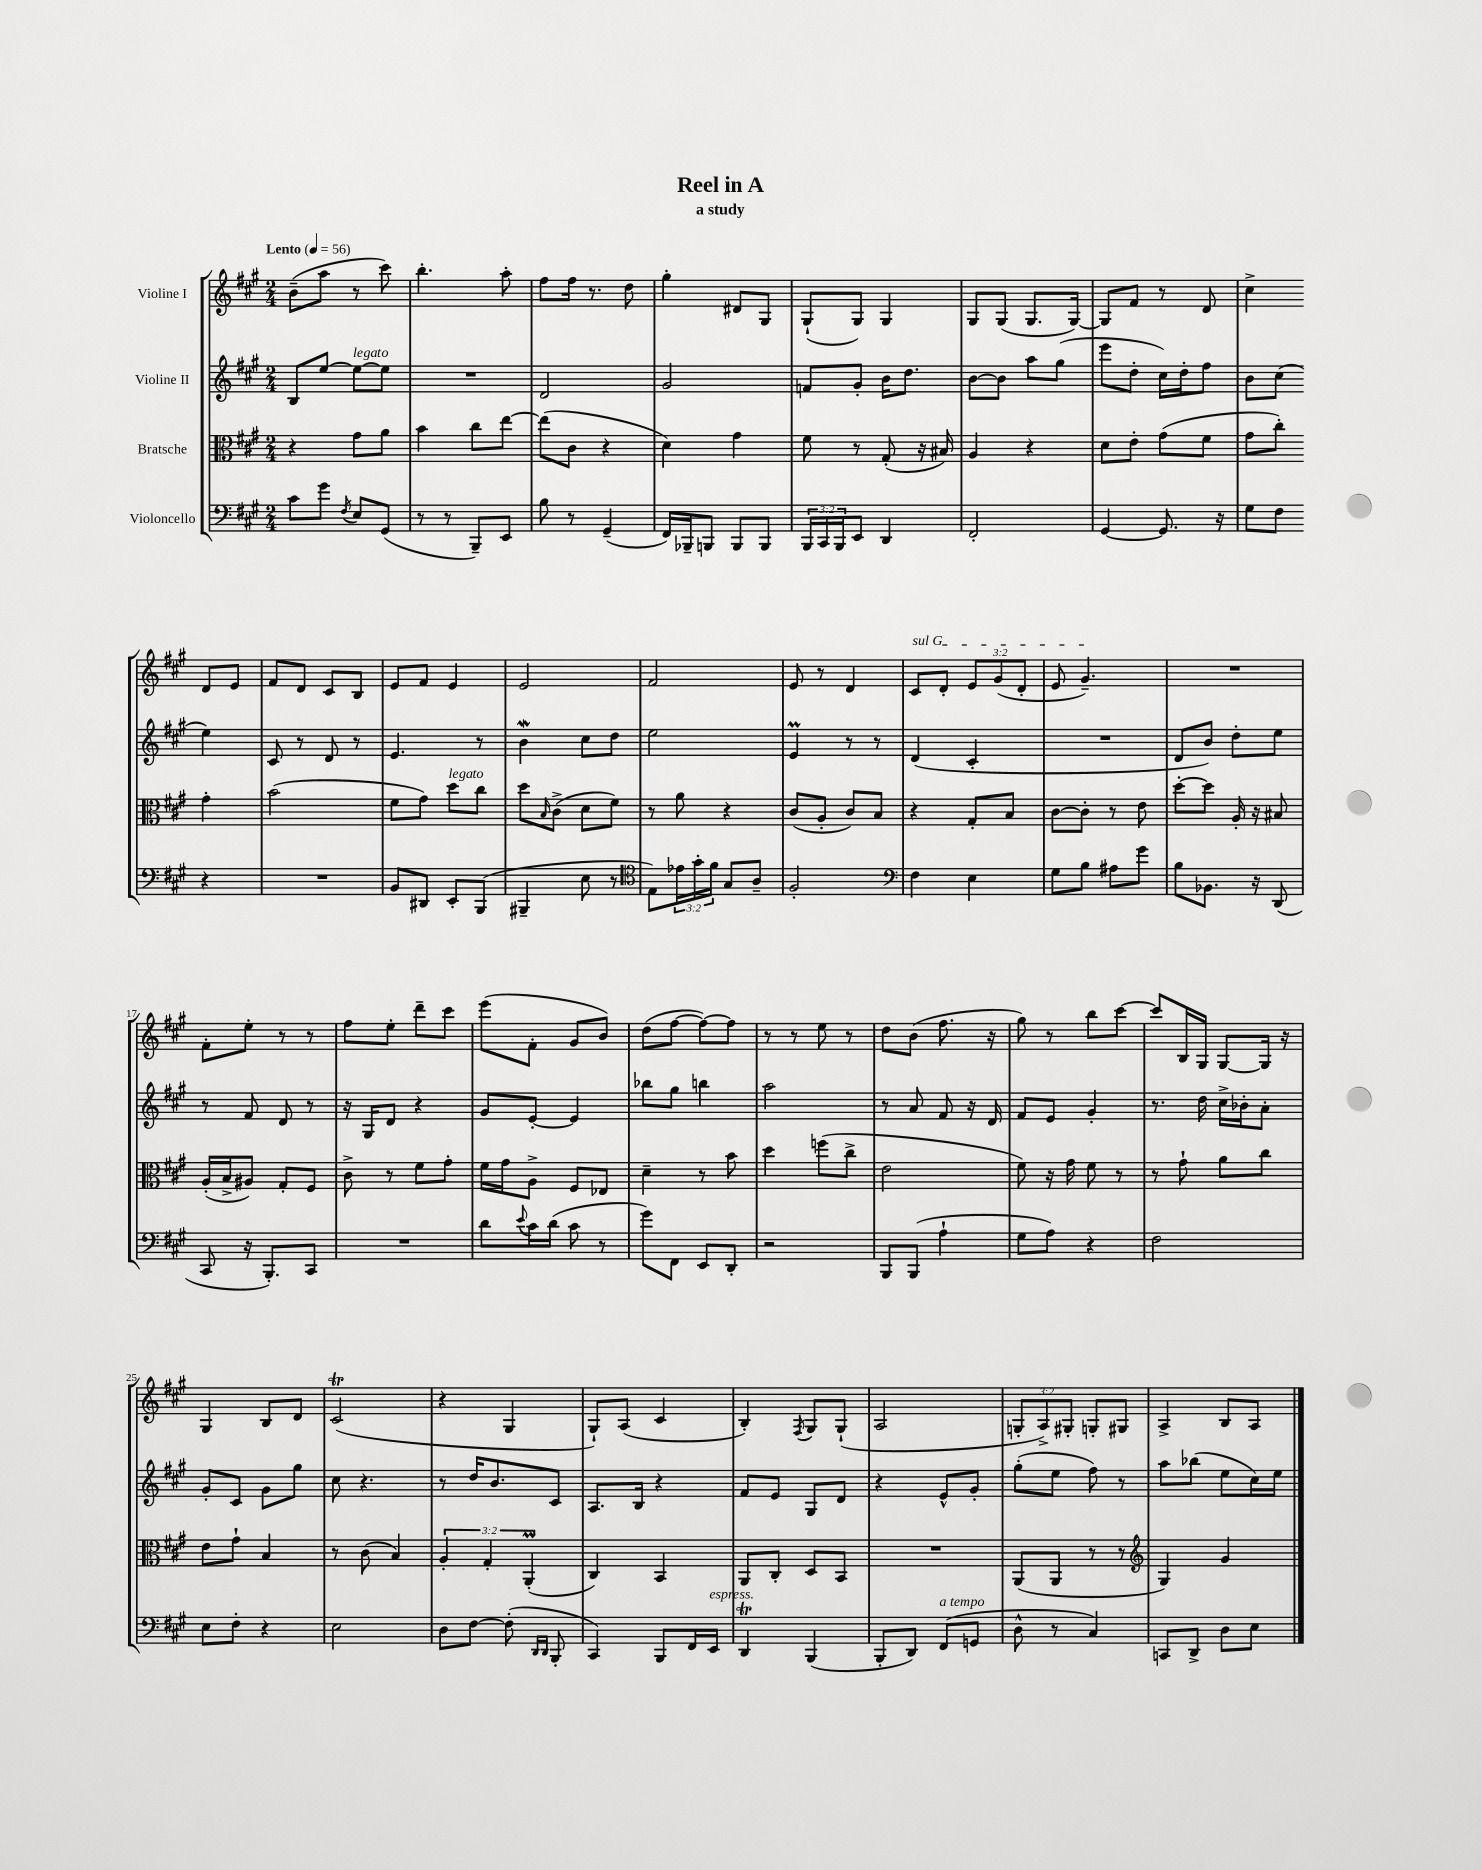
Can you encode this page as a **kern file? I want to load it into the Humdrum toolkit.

**kern	**kern	**kern	**kern
*staff4	*staff3	*staff2	*staff1
*clefF4	*clefC3	*clefG2	*clefG2
*k[f#c#g#]	*k[f#c#g#]	*k[f#c#g#]	*k[f#c#g#]
*M2/4	*M2/4	*M2/4	*M2/4
*MM56	*MM56	*MM56	*MM56
8c#\L	4r	8B/L	(8b~\L
8g#\J	.	[8ee/J	8aa\J
8qF#/	.	.	.
8E/L	8g#\L	8ee\_L	8r
(8GG#/J	8a\J	8ee\]J	8ccc#\)
=	=	=	=
8r	4b\	2r	4.bb'\
8r	.	.	.
8BBB~/L)	8cc#\L	.	.
8EE/J	[8ee\J	.	8aa'\
=	=	=	=
8B\	(8ee\]L	2d/	8ff#\L
8r	8c#\J	.	16ff#\Jk
.	.	.	8.r
(4GG#~/	4r	.	.
.	.	.	8dd\
=	=	=	=
16FF#/LL)	4d\)	2g#/	4gg#'\
16BBB-~/J	.	.	.
8BBB/J	.	.	.
8BBB/L	4g#\	.	8d#/L
8BBB/J	.	.	8G#/J
=	=	=	=
24BBB/LL	8f#\	8f/L	(8G#`/L
24CC#/	.	.	.
24BBB/J	.	.	.
8EE/J	8r	8g#'/J	8G#/J)
4DD/	(8G#'/	16b\LK	4G#/
.	.	8.dd\J	.
.	16r	.	.
.	16B#/)	.	.
=	=	=	=
2FF#'/	4A/	[8b\L	8G#/L
.	.	8b\]J	(8G#/J
.	4r	8aa\L	8.G#/L
.	.	(8gg#\J	.
.	.	.	[16G#/Jk)
=	=	=	=
[4GG#/	8d\L	8eee\L	8G#/]L
.	8e'\J	8dd'\J	8f#/J
8.GG#/]	(8g#\L	16cc#\LL)	8r
.	.	16dd'\J	.
.	8f#\J	8ff#\J	8d/
16r	.	.	.
=	=	=	=
8G#\L	8g#\L	8b\L	4cc#^\
8F#\J	8cc#'\J)	(8cc#\J	.
4r	4g#'\	4ee\)	8d/L
.	.	.	8e/J
=	=	=	=
2r	(2b\	8c#/	8f#/L
.	.	8r	8d/J
.	.	8d/	8c#/L
.	.	8r	8B/J
=	=	=	=
8BB/L	8f#\L	4.e/	8e/L
8DD#/J	8g#\J)	.	8f#/J
8EE'/L	8dd\L	.	4e/
(8BBB/J	8cc#\J	8r	.
=	=	=	=
4BBB#~/	8dd\L	4b\	2e/
.	16qqB/	.	.
.	(8c#^\J	.	.
8E\	8d\L	8cc#\L	.
8r	8f#\J)	8dd\J	.
=	=	=	=
*clefC4	*	*	*
8E\L)	8r	2ee\	2f#/
24e-\L	8a\	.	.
24g#'\	.	.	.
24f#\JJ	.	.	.
8G#/L	4r	.	.
8A~/J	.	.	.
=	=	=	=
2F#'/	(8c#/L	4e/	8e/
.	8A'/J	.	8r
.	8c#/L)	8r	4d/
.	8B/J	8r	.
=	=	=	=
*clefF4	*	*	*
4F#\	4r	(4d/	8c#/L
.	.	.	8d'/J
4E\	8G#'/L	4c#'/	12e/L
.	.	.	(12g#/
.	8B/J	.	.
.	.	.	12d'/J
=	=	=	=
8G#\L	[8c#\L	2r	8e/
8B\J	8c#'\]J	.	4.g#~/)
8A#\L	8r	.	.
8g#\J	8e\	.	.
=	=	=	=
8B\L	[8dd'\L	8d/L	2r
8.BB-\J	8dd\]J	8b/J)	.
.	16A'/	8dd'\L	.
16r	16r	.	.
(8DD/	8B#/	8ee\J	.
=	=	=	=
8CC#/	(16A'/LL	8r	8f#'\L
.	16B^/J	.	.
16r	8A#/J)	8f#/	8ee'\J
8.BBB'/L)	.	.	.
.	8G#'/L	8d/	8r
8CC#/J	8F#/J	8r	8r
=	=	=	=
2r	8c#^\	16r	8ff#\L
.	.	16G#/LK	.
.	8r	8d/J	8ee'\J
.	8f#\L	4r	8ddd~\L
.	8g#'\J	.	8ccc#\J
=	=	=	=
8d\L	16f#\LL	8g#/L	(8eee\L
.	16g#\J	.	.
8qqe/	.	.	.
16c#\L	8A^\J	[8e'/J	8f#'\J
(16d\JJ	.	.	.
8c#\	8F#/L	4e/]	8g#/L
8r	8E-/J	.	8b/J)
=	=	=	=
8g#\L)	4d~\	8bb-\L	(8dd\L
8FF#\J	.	8gg#\J	[8ff#\J
8EE/L	8r	4bb\	8ff#\_L)
8DD'/J	8b\	.	8ff#\]J
=	=	=	=
2r	4dd\	2aa\	8r
.	.	.	8r
.	(8ff\L	.	8ee\
.	8cc#^\J	.	8r
=	=	=	=
8BBB/L	2e\	8r	8dd\L
(8BBB/J	.	8a/	(8b\J
4A`\	.	8f#/	8.ff#\
.	.	16r	.
.	.	16d/	16r
=	=	=	=
8G#\L	8f#\)	8f#/L	8gg#\)
8A\J)	16r	8e/J	8r
.	16g#\	.	.
4r	8f#\	4g#'/	8bb\L
.	8r	.	[8ccc#\J
=	=	=	=
2F#\	8r	8.r	8ccc#/]L
.	8g#`\	.	16B/L
.	.	16dd\	16G#/JJ
.	8a\L	16cc#^\LL	[8G#/L
.	.	16b-'\J	.
.	8cc#\J	8a'\J	16G#/]Jk
.	.	.	16r
=	=	=	=
8E\L	8e\L	8g#'/L	4G#/
8F#'\J	8g#`\J	8c#/J	.
4r	4B/	8g#\L	8B/L
.	.	8gg#\J	8d/J
=	=	=	=
2E\	8r	8cc#\	(2c#/
.	(8c#\	4.r	.
.	4B/)	.	.
=	=	=	=
8D\L	6A'/	8r	4r
[8F#\J	.	16dd/LK	.
.	6G#'/	.	.
.	.	8.b/	.
(8F#'\]	.	.	4G#/
.	(6AA'/	.	.
16qqDD/LL	.	.	.
16qqDD/JJ	.	.	.
8BBB'/	.	8c#/J	.
=	=	=	=
4CC#/)	4C#/)	8.A/L	8G#`/L)
.	.	.	(8A/J
.	.	16B/Jk	.
8BBB/L	4BB/	4r	4c#/
16FF#/L	.	.	.
16EE/JJ	.	.	.
=	=	=	=
4DD/	8AA/L	8f#/L	4B'/)
.	8C#'/J	8e/J	.
.	.	.	8qF#/
(4BBB/	8D/L	8G#/L	8G#/L
.	8BB/J	8d/J	(8G#`/J
=	=	=	=
8BBB'/L	2r	4r	2A/
8DD/J)	.	.	.
(8FF#/L	.	8e^^/L	.
8GG/J	.	8g#'/J	.
=	=	=	=
8D^^\	(8AA/L	(8gg#'\L	12G'/L
.	.	.	12A^/)
8r	8AA/J	8ee\J	.
.	.	.	12G#'/J
4C#/)	8r	8ff#\)	8G'/L
.	8r	8r	8G#/J
=	=	=	=
*	*clefG2	*	*
8CC/L	4G#/)	8aa\L	4A^/
8DD^/J	.	(8bb-\J	.
8D\L	4g#/	8ee\L	8B/L
8E\J	.	16cc#\L)	8A/J
.	.	16ee\JJ	.
==	==	==	==
*-	*-	*-	*-
